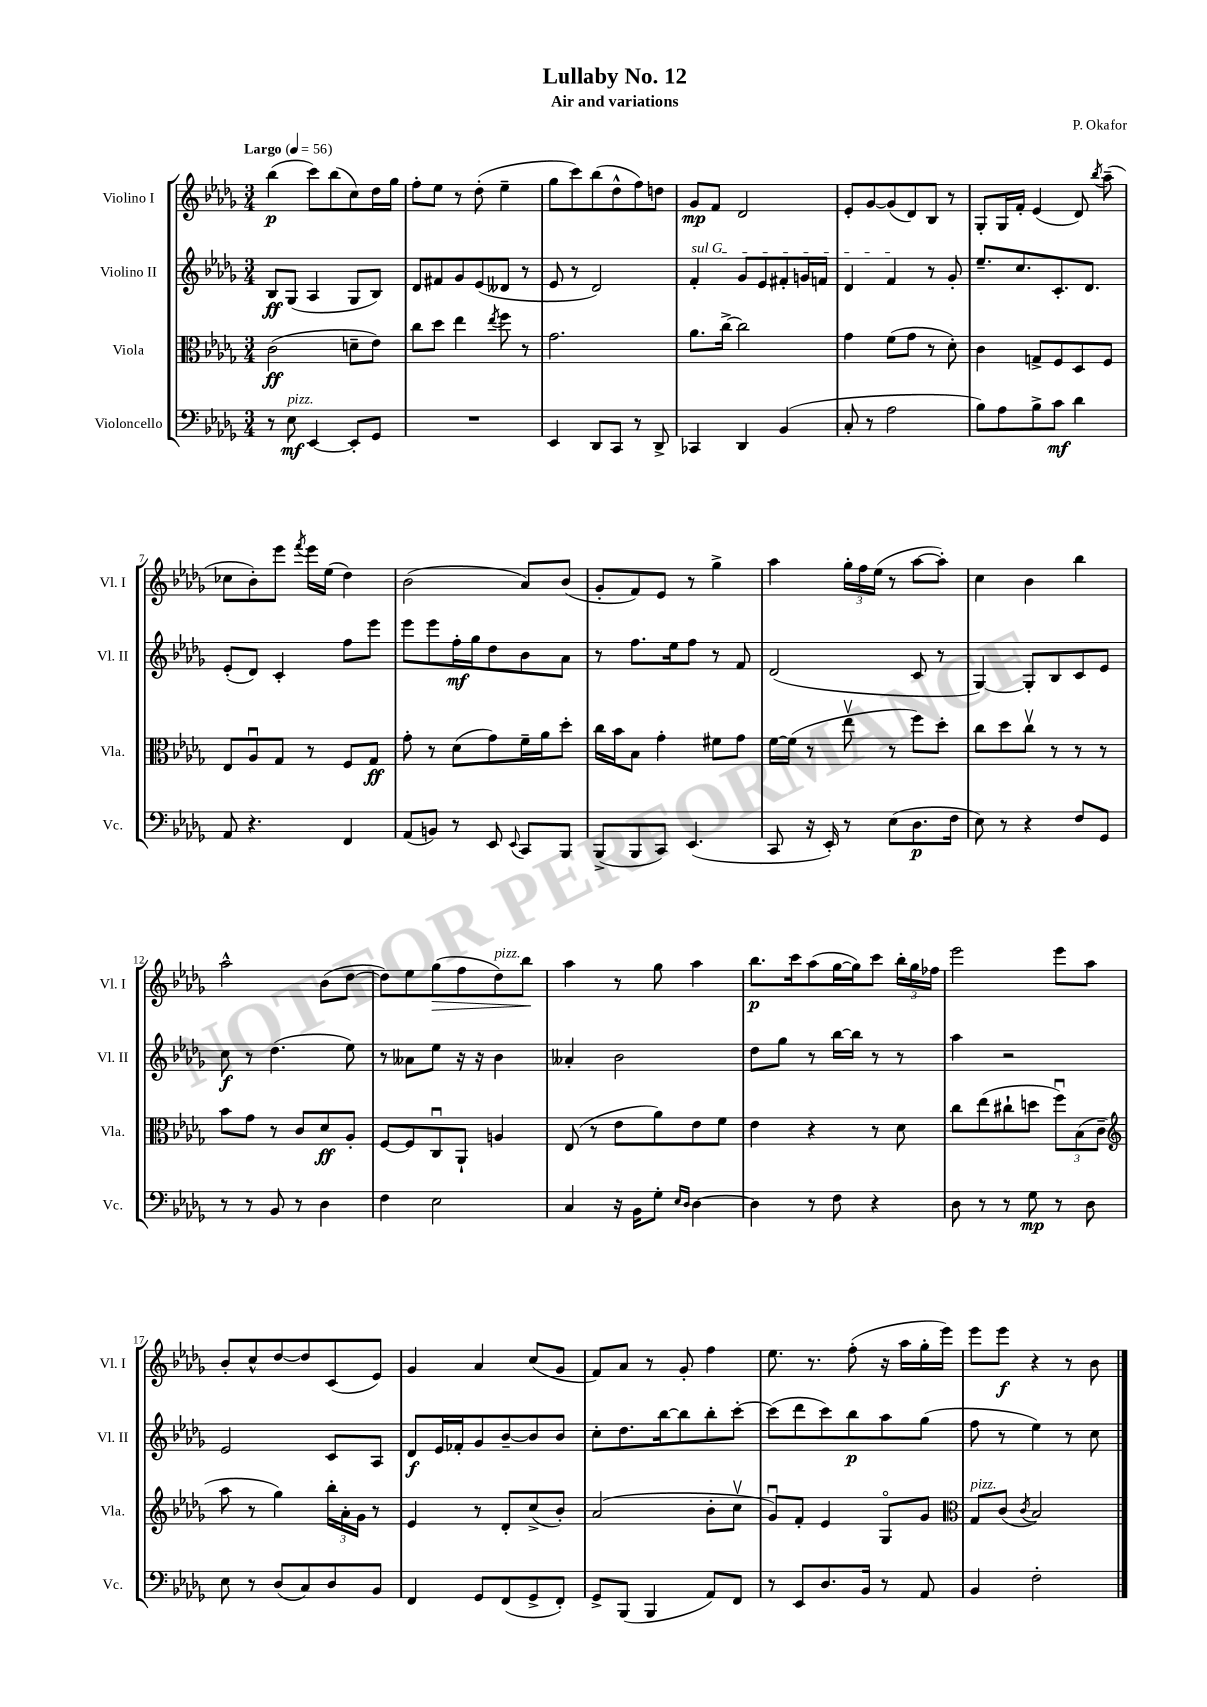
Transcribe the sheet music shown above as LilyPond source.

\header { title = "Lullaby No. 12" composer = "P. Okafor" subtitle = "Air and variations" }
<<
\new StaffGroup <<
\new Staff = "s0" \with { instrumentName = "Violino I" shortInstrumentName = "Vl. I" } {
    \clef treble \key des \major \numericTimeSignature \time 3/4 \tempo "Largo" 4 = 56
    \autoBeamOff bes''4\p( c'''8[) bes''8( c''8) des''16 ges''16] |
    f''8[-. ees''8] r8 des''8-.( ees''4-- |
    ges''8[ c'''8) bes''8( des''8-^ f''8) d''8] |
    ges'8[\mp f'8] des'2 |
    ees'8[-. ges'8~ ges'8( des'8) bes8] r8 |
    ges8[-. ges16 f'16]-. ees'4( des'8) \acciaccatura { bes''8 } aes''8--( |
    ces''8[ bes'8-.) ees'''8] \acciaccatura { f'''8 } ees'''16[ ees''16]( des''4) |
    bes'2( aes'8[) bes'8]( |
    ges'8[-. f'8) ees'8] r8 ges''4-> |
    aes''4 \tuplet 3/2 { ges''16[-. f''16 ees''16]( } r8 aes''8[~ aes''8]-.) |
    c''4 bes'4 bes''4 |
    aes''2-^ bes'8[( des''8]~ |
    des''8[) ees''8 ges''8\>( f''8 des''8^\markup { \italic "pizz." }) bes''8]\! |
    aes''4 r8 ges''8 aes''4 |
    bes''8.[\p c'''16 aes''8( ges''16~ ges''16) c'''8] \tuplet 3/2 { bes''16[-. ges''16 fes''16] } |
    ees'''2 ees'''8[ aes''8] |
    bes'8[-. c''8-^ des''8~ des''8 c'8( ees'8]) |
    ges'4 aes'4 c''8[( ges'8] |
    f'8[) aes'8] r8 ges'8-. f''4 |
    ees''8. r8. f''8-.( r16 aes''16[ ges''16-. ees'''16]) |
    ees'''8[ ees'''8]\f r4 r8 bes'8 \bar "|." |
}
\new Staff = "s1" \with { instrumentName = "Violino II" shortInstrumentName = "Vl. II" } {
    \clef treble \key des \major \numericTimeSignature \time 3/4
    \autoBeamOff bes8[\ff ges8]( aes4 ges8[ bes8]) |
    des'8[ fis'8 ges'8 ees'8( deses'8] r8 |
    ees'8 r8 des'2) |
    \once \override TextSpanner.bound-details.left.text = \markup { \italic "sul G" } f'4-.\startTextSpan ges'8[ ees'8 fis'8-. g'16 f'16] |
    des'4 f'4\stopTextSpan r8 ges'8-. |
    ees''8.[-- c''8. c'8.-. des'8.] |
    ees'8[-.( des'8]) c'4-. f''8[ ees'''8] |
    ees'''8[ ees'''8 f''16-.\mf ges''16 des''8 bes'8 aes'8] |
    r8 f''8.[ ees''16 f''8] r8 f'8 |
    des'2( c'8 r8 |
    ges4~) ges8[-. bes8 c'8 ees'8] |
    c''8\f r8 des''4.( ees''8) |
    r8 aeses'8[ ees''8] r16 r16 bes'4 |
    aeses'4-. bes'2 |
    des''8[ ges''8] r8 bes''16[~ bes''16] r8 r8 |
    aes''4 r2 |
    ees'2 c'8[ aes8] |
    des'8[\f ees'16 fes'16-. ges'8 bes'8~-- bes'8 bes'8] |
    c''8[-. des''8. bes''16~ bes''8 bes''8-. c'''8]~-. |
    c'''8[( des'''8 c'''8) bes''8\p aes''8 ges''8]( |
    f''8 r8 ees''4) r8 c''8 \bar "|." |
}
\new Staff = "s2" \with { instrumentName = "Viola" shortInstrumentName = "Vla." } {
    \clef alto \key des \major \numericTimeSignature \time 3/4
    \autoBeamOff c'2\ff( d'8[-- ees'8]) |
    c''8[ des''8] ees''4 \acciaccatura { ees''8 } f''8 r8 |
    ges'2. |
    aes'8.[ c''16]~-> c''2 |
    ges'4 f'8[( ges'8] r8 des'8-.) |
    c'4 g8[-> f8 des8 f8] |
    ees8[ aes8\downbow ges8] r8 f8[ ges8]\ff |
    ges'8-. r8 des'8[( ges'8) f'16-- aes'16 des''8]-. |
    c''16[ bes'16 bes8] ges'4-. fis'8[ ges'8] |
    f'16[~ f'16]( r8 ees''8\upbow r8 f''8[) des''8]-. |
    c''8[ des''8 c''8]\upbow r8 r8 r8 |
    bes'8[ ges'8] r8 c'8[ des'8\ff aes8]-. |
    f8[~ f8 c8\downbow aes,8]-! a4 |
    ees8( r8 ees'8[ aes'8) ees'8 f'8] |
    ees'4 r4 r8 des'8 |
    c''8[ ees''8( cis''8-! d''8] \tuplet 3/2 { f''8[\downbow) bes8( c'8]-- } |
    \clef treble aes''8 r8 ges''4) \tuplet 3/2 { bes''16[-. aes'16-. ges'16] } r8 |
    ees'4 r8 des'8[-. c''8->( bes'8]-.) |
    aes'2( bes'8[-. c''8]\upbow |
    ges'8[\downbow) f'8]-. ees'4 ges8[\flageolet ges'8] |
    \clef alto ges8[^\markup { \italic "pizz." } c'8]( \acciaccatura { c'8 } bes2) \bar "|." |
}
\new Staff = "s3" \with { instrumentName = "Violoncello" shortInstrumentName = "Vc." } {
    \clef bass \key des \major \numericTimeSignature \time 3/4
    \autoBeamOff r8 ees8\mf^\markup { \italic "pizz." } ees,4~ ees,8[-. ges,8] |
    R2. |
    ees,4 des,8[ c,8] r8 des,8-> |
    ces,4 des,4 bes,4( |
    c8-. r8 aes2 |
    bes8[) aes8 bes8-> c'8]\mf des'4 |
    aes,8 r4. f,4 |
    aes,8[( b,8]) r8 ees,8 \appoggiatura { ees,8 } c,8[ bes,,8] |
    bes,,8[->( bes,,8 c,8]) ees,4.( |
    c,8 r16 ees,16-.) r8 ees8[( des8.\p f16] |
    ees8) r8 r4 f8[ ges,8] |
    r8 r8 bes,8 r8 des4 |
    f4 ees2 |
    c4 r16 bes,16[ ges8]-. \grace { ees16[ des16] } des4~ |
    des4 r8 f8 r4 |
    des8 r8 r8 ges8\mp r8 des8 |
    ees8 r8 des8[( c8) des8 bes,8] |
    f,4 ges,8[ f,8( ges,8-> f,8]-.) |
    ges,8[-> bes,,8]( bes,,4 aes,8[) f,8] |
    r8 ees,8[ des8. bes,16] r8 aes,8 |
    bes,4 f2-. \bar "|." |
}
>>
>>
